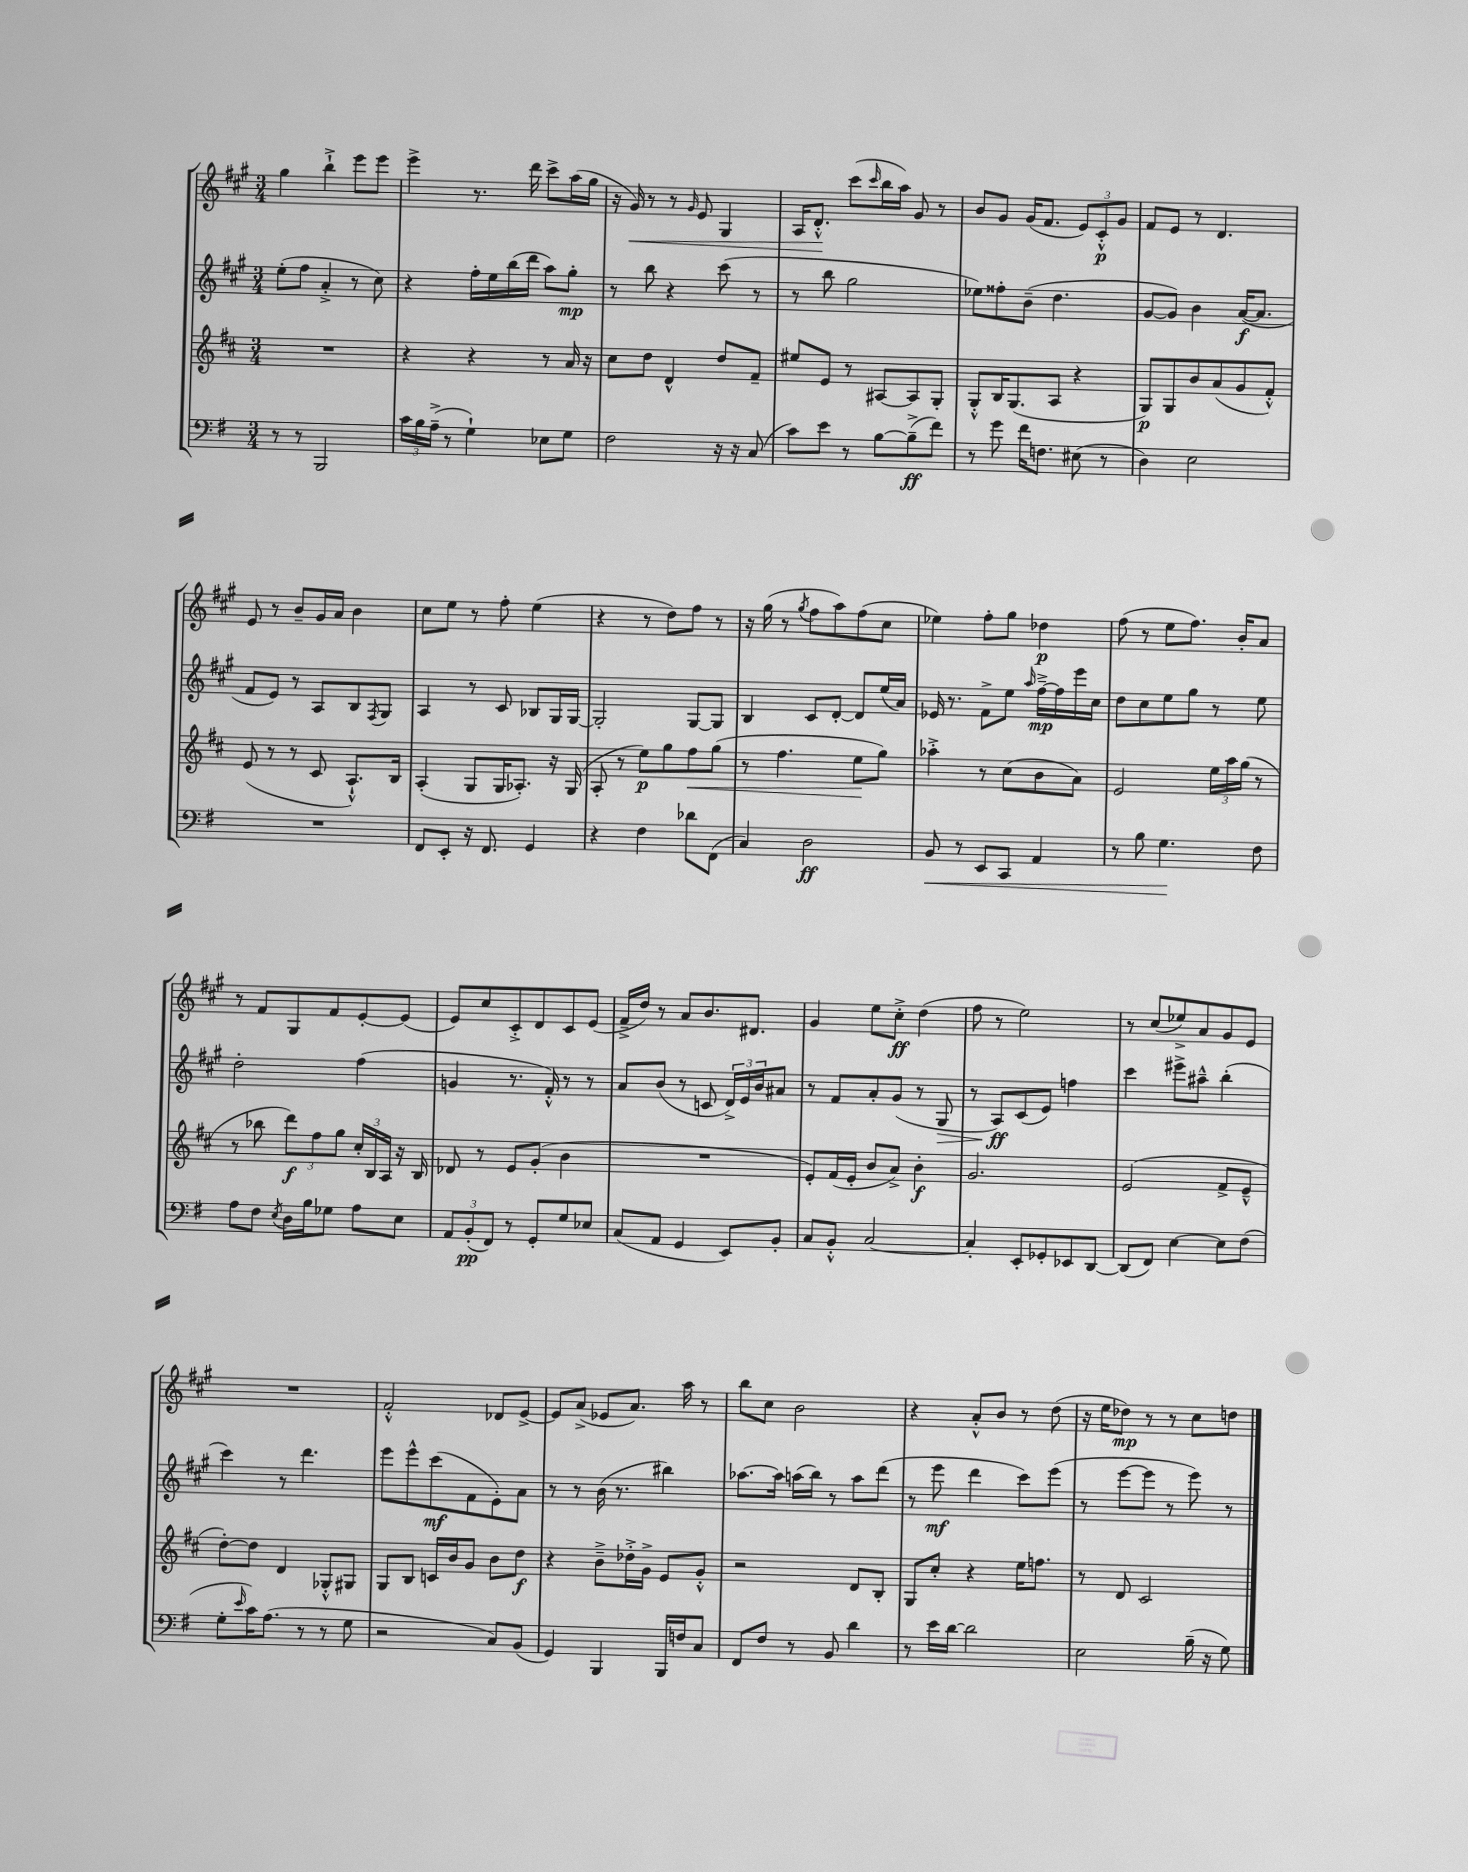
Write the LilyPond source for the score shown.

<<
\new StaffGroup <<
\new Staff = "s0" {
    \clef treble \key a \major \numericTimeSignature \time 3/4
    gis''4 b''4-!-> e'''8 e'''8 |
    e'''4-> r8. d'''16 cis'''8-> a''16( gis''16 |
    r16 gis'16\<) r8 r8 \grace { gis'16 } e'8 gis4 |
    a16 d'8.-.-^\! cis'''8( \grace { cis'''16 } b''16 a''16) gis'8 r8 |
    b'8 gis'8 gis'16( fis'8. \tuplet 3/2 { e'8) cis'8-.-^\p gis'8 } |
    fis'8 e'8 r8 d'4. |
    e'8 r8 b'8-- gis'16 a'16 b'4 |
    cis''8 e''8 r8 fis''8-. e''4( |
    r4 r8 d''8) fis''8 r8 |
    r16 gis''16( r8 \acciaccatura { gis''8 } fis''8 a''8) fis''8( cis''8 |
    ees''4) fis''8-. gis''8 des''4\p |
    fis''8( r8 e''8 fis''8.) b'16-. a'8 |
    r8 fis'8 gis8 fis'8 e'8~-. e'8( |
    e'8) cis''8 cis'8-.-> d'8 cis'8 e'8( |
    fis'16---> d''16) r8 a'8 b'8. dis'8. |
    gis'4 e''8 cis''8-.->\ff d''4( |
    fis''8 r8 e''2) |
    r8 cis''8( ees''8->) a'8 gis'8 e'8 |
    R2. |
    fis'2-.-^ des'8 e'8~-> |
    e'8 a'8->( ees'8 a'8.) a''16 r8 |
    b''8 cis''8 b'2 |
    r4 a'8-.-^ b'8 r8 d''8( |
    r16 e''16 des''8\mp) r8 r8 cis''8 d''8 \bar "|." |
}
\new Staff = "s1" {
    \clef treble \key a \major \numericTimeSignature \time 3/4
    e''8-.( fis''8 a'4-.-> r8 cis''8) |
    r4 fis''16-. e''16 b''16( d'''16 a''8) gis''8-.\mp |
    r8 b''8 r4 cis'''8( r8 |
    r8 b''8 gis''2 |
    ees''8) fisis''8-. b'8--( d''4. |
    gis'8~ gis'8) b'4 a'16~\f( a'8. |
    fis'8 e'8) r8 a8 b8 \acciaccatura { fis8 } gis8 |
    a4 r8 cis'8 bes8 gis16 gis16~ |
    gis2-. gis8~ gis8 |
    b4 cis'8 d'8~-. d'8 e''16( a'16) |
    ees'16 r8. fis'8-> e''8 \grace { a''16 } fis''16~--->\mp fis''16 e'''16 cis''16 |
    d''8 cis''8 e''8 gis''8 r8 e''8 |
    d''2-. fis''4( |
    g'4 r8. fis'16-.-^) r8 r8 |
    a'8 b'8( r8 c'8 \tuplet 3/2 { d'16->) e'16 b'16 } ais'8 |
    r8 fis'8 a'8-. gis'8( r8 gis8\> |
    r8 a8\ff\!) cis'8( e'8) f''4 |
    cis'''4 eis'''8-> ais''8---^ b''4-.( |
    cis'''4) r8 d'''4. |
    e'''8 e'''8-^ cis'''8\mf( fis'8 e'8-.) a'8 |
    r8 r8 b'16( r8. bis''4) |
    aes''8.~ aes''16 a''16( b''16) r8 a''8 d'''8( |
    r8 e'''8\mf d'''4 cis'''8) e'''8( |
    r8 e'''8~ e'''8 r8 e'''8) r8 \bar "|." |
}
\new Staff = "s2" {
    \clef treble \key d \major \numericTimeSignature \time 3/4
    R2. |
    r4 r4 r8 a'16 r16 |
    cis''8 d''8 d'4-^ d''8 fis'8-- |
    eis''8 e'8 r8 ais8~ ais8 g8-. |
    g8-.-^ b16 g8.( a8 r4 |
    g8\p) g8 b'8 a'8( g'8 fis'8-.-^) |
    e'8( r8 r8 cis'8 a8.-!-^) b16 |
    a4-.( g8 g16 aes8.-.) r16 g16( |
    a8-. r8 e''8\p) g''8 fis''8\< g''8( |
    r8 fis''4. e''8\! g''8) |
    aes''4-.-> r8 cis''8( b'8 a'8) |
    e'2 \tuplet 3/2 { e''16 a''16 g''16( } r8 |
    r8 bes''8 \tuplet 3/2 { d'''8\f) fis''8 g''8 } \tuplet 3/2 { cis''16-. b16 a16 } r16 b16 |
    des'8 r8 e'8 g'8-.( b'4 |
    R2. |
    e'8-.) fis'16( e'16-. b'8 a'8->) b'4-.\f |
    g'2. |
    e'2( fis'8-> e'8---^ |
    d''8~-.) d''8 d'4 ges8-.-^ gis8 |
    g8 b8 c'16 b'16 g'8 b'8 d''8\f |
    r4 b'8---> des''16-.-> g'16-> e'8 g'8-.-^ |
    r2 d'8 b8-. |
    g8 cis''8-. r4 e''16 f''8. |
    r8 d'8 cis'2 \bar "|." |
}
\new Staff = "s3" {
    \clef bass \key g \major \numericTimeSignature \time 3/4
    r8 r8 b,,2 |
    \tuplet 3/2 { c'16 b16 a16--->( } r8 g4-!) ees8 g8 |
    fis2 r16 r16 c8( |
    c'8) e'8 r8 b8~ b8--->\ff( fis'8) |
    r8 g'8 fis'16 f8. eis8( r8 |
    d4) e2 |
    R2. |
    fis,8 e,8-. r16 fis,8. g,4 |
    r4 fis4 des'8 fis,8( |
    c4) d2\ff |
    b,8\< r8 e,8 c,8 a,4 |
    r8 b8 g4.\! fis8 |
    a8 fis8 \acciaccatura { e8 } d16 b16 ges8 a8 e8 |
    \tuplet 3/2 { a,8 b,8-.\pp( fis,8) } r8 g,8-. g8 ees8 |
    c8( a,8 g,4 e,8) b,8-. |
    c8 b,8-.-^ c2~ |
    c4-. e,8-. ges,8-. ees,8 d,8~ |
    d,8( fis,8) e4~ e8 fis8( |
    g8-. \grace { e'16 } c'16) a8.( r8 r8 g8 |
    r2 c8) b,8( |
    g,4) b,,4 b,,16 f16 c8 |
    fis,8 fis8 r8 b,8 d'4 |
    r8 e'16 d'16~ d'2 |
    e2 b16--( r16 g8) \bar "|." |
}
>>
>>
\layout { \context { \Score \remove "Bar_number_engraver" } }
